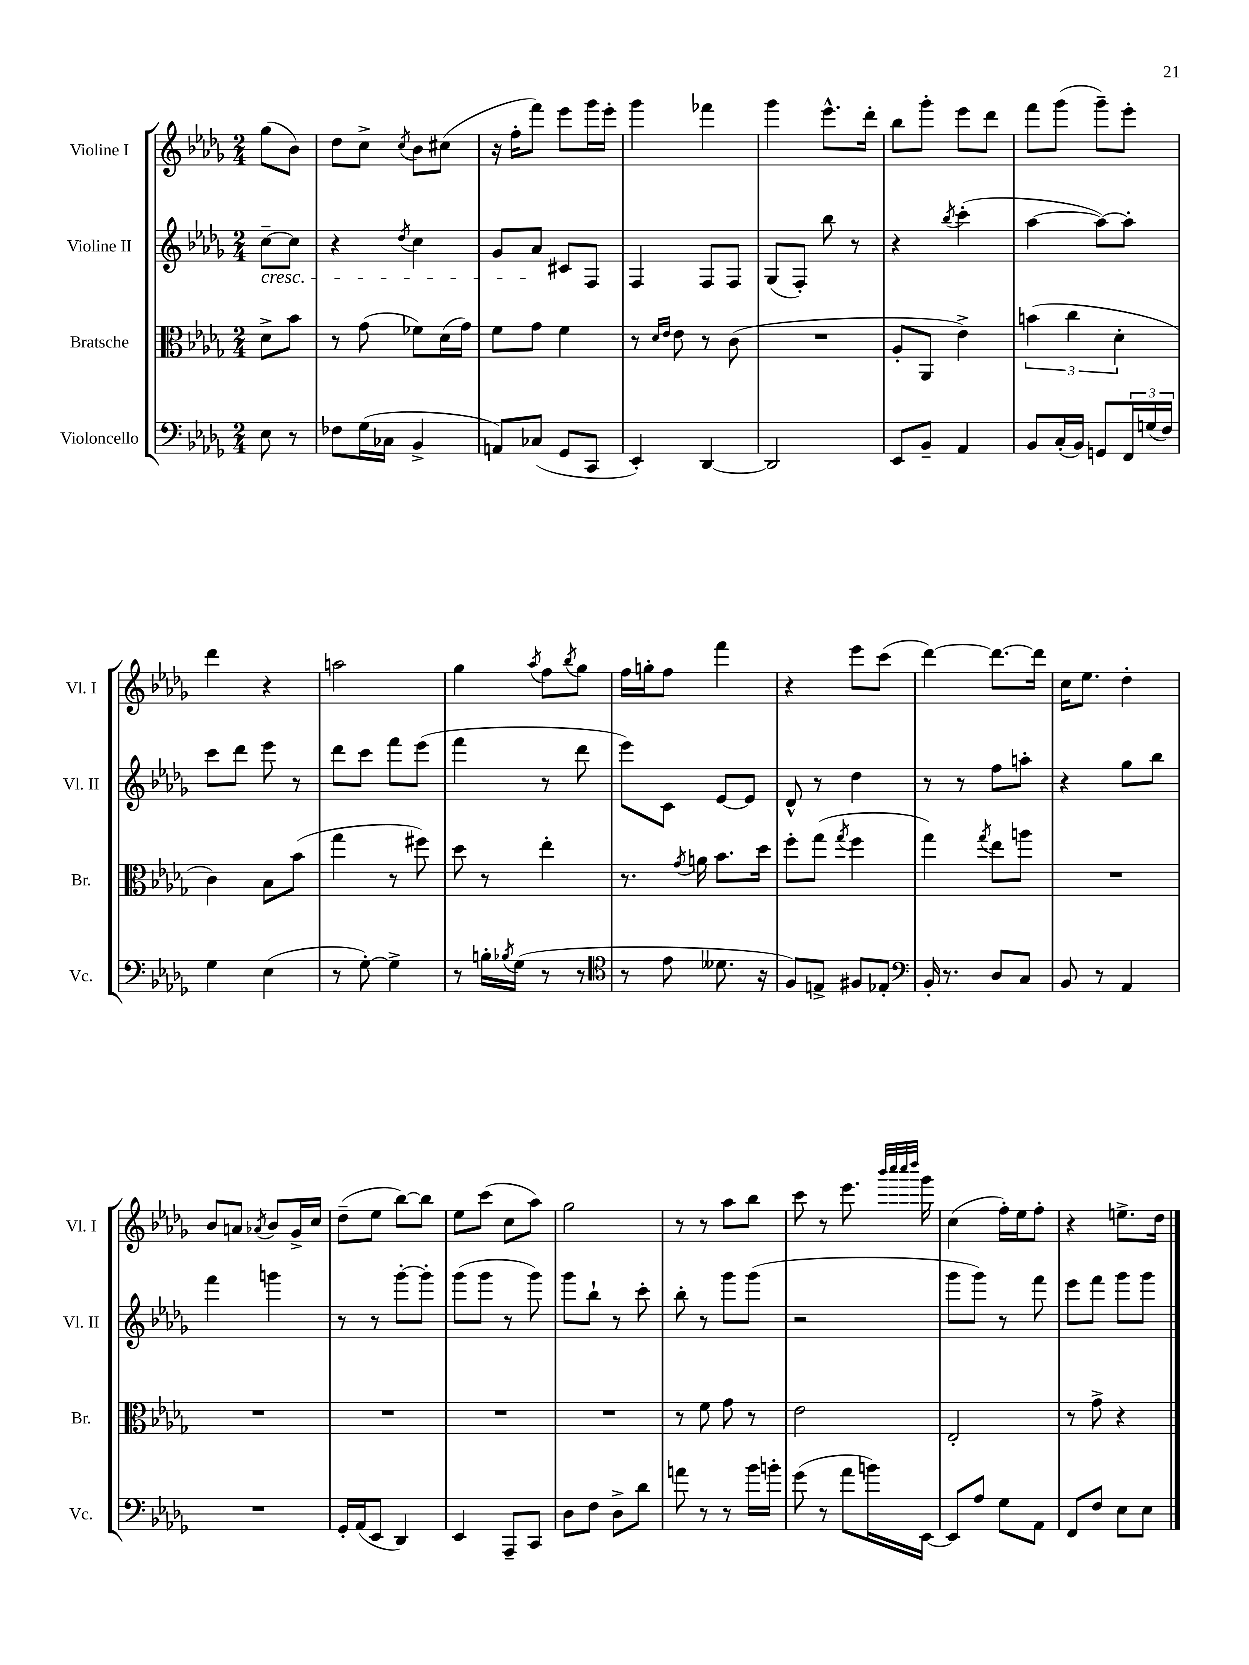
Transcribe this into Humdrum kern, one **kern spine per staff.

**kern	**kern	**kern	**kern
*part4	*part3	*part2	*part1
*staff4	*staff3	*staff2	*staff1
*I"Violoncello	*I"Bratsche	*I"Violine II	*I"Violine I
*I'Vc.	*I'Br.	*I'Vl. II	*I'Vl. I
*clefF4	*clefC3	*clefG2	*clefG2
*k[b-e-a-d-g-]	*k[b-e-a-d-g-]	*k[b-e-a-d-g-]	*k[b-e-a-d-g-]
*M2/4	*M2/4	*M2/4	*M2/4
=	=	=	=
!	!	!LO:TX:b:i:t=cresc.	!
8E-\	8d-^\L	[8cc~\L	(8gg-\L
8r	8b-\J	8cc\J]	8b-\J)
=1	=1	=1	=1
8F-X\L	8r	4r	8dd-\L
(16G-\L	(8g-\	.	8cc^\J
16C-X\JJ	.	.	.
.	.	8qdd-/	8qcc/
4BB-^/	8f-X\L)	4cc\	8b-\L
.	(16d-\L	.	(8cc#X\J
.	16g-\JJ)	.	.
=2	=2	=2	=2
8AAn/L)	8f\L	8g-/L	16r
.	.	.	16ff'\KL
(8C-X/J	8g-\J	8a-/J	8fff\J)
8GG-/L	4f\	8c#X/L	8eee-\L
8CC/J	.	8F/J	16ggg-\L
.	.	.	16eee-'\JJ
=3	=3	=3	=3
4EE-'/)	8r	4F/	4ggg-\
.	16qqd-/LL	.	.
.	16qqe-/JJ	.	.
.	8e-\	.	.
[4DD-/	8r	8F/L	4fff-X\
.	(8c\	8F/J	.
=4	=4	=4	=4
2DD-/]	2r	(8G-/L	4ggg-\
.	.	8F'/J)	.
.	.	8bb-\	8.eee-^^\L
.	.	8r	.
.	.	.	16ddd-'\Jk
=5	=5	=5	=5
8EE-/L	8A-'/L	4r	8bb-\L
8BB-~/J	8AA-/J	.	8ggg-'\J
.	.	8qbb-/	.
4AA-/	4e-^\)	(4ccc'\	8eee-\L
.	.	.	8ddd-\J
=6	=6	=6	=6
8BB-/L	(6bn\	[4aa-\	8fff\L
(16C'/L	.	.	(8ggg-\J
.	6cc\	.	.
16BB-/JJ)	.	.	.
8GGn/L	.	8aa-\L_)	8ggg-~\L)
.	6d-'\	.	.
24FF/L	.	8aa-'\J]	8eee-'\J
(24Gn/	.	.	.
24F/JJ)	.	.	.
!!LO:LB:g=z
=7	=7	=7	=7
4G-\	4c\)	8ccc\L	4ddd-\
.	.	8ddd-\J	.
(4E-\	8B-\L	8eee-\	4r
.	(8b-\J	8r	.
=8	=8	=8	=8
8r	4gg-\	8ddd-\L	2aan\
[8G-'\)	.	8ccc\J	.
4G-^\]	8r	8fff\L	.
.	8ff#X\)	(8eee-\J	.
=9	=9	=9	=9
8r	8dd-\	4fff\	4gg-\
16Bn'\LL	8r	.	.
8qB-X/	.	.	.
(16G-\JJ	.	.	.
.	.	.	8qaa-/
8r	4ee-'\	8r	8ff\L
.	.	.	8qbb-/
8r	.	8ddd-\	8gg-\J
=10	=10	=10	=10
*clefC4	*	*	*
8r	8.r	8eee-\L)	16ff\LL
.	.	.	16ggn'\J
8e-\	.	8c\J	8ff\J
.	8qg-/	.	.
.	16an\	.	.
8.d--X\	8.b-\L	[8e-/L	4fff\
.	.	8e-/J]	.
16r	16dd-\Jk	.	.
=11	=11	=11	=11
8F/L)	8ff'\L	8d-^^/	4r
8En^/J	(8gg-\J	8r	.
.	8qgg-/	.	.
8F#X/L	4ff\	4dd-\	8eee-\L
8E-X'/J	.	.	(8ccc\J
=12	=12	=12	=12
*clefF4	*	*	*
16BB-'/	4gg-\)	8r	[4ddd-\)
8.r	.	.	.
.	.	8r	.
.	8qgg-/	.	.
8D-/L	8ee-\L	8ff\L	8.ddd-\L_
8C/J	8aan\J	8aan'\J	.
.	.	.	16ddd-\Jk]
=13	=13	=13	=13
8BB-/	2r	4r	16cc\KL
.	.	.	8.ee-\J
8r	.	.	.
4AA-/	.	8gg-\L	4dd-'\
.	.	8bb-\J	.
!!LO:LB:g=z
=14	=14	=14	=14
2r	2r	4fff\	8b-/L
.	.	.	8an/J
.	.	.	8qa-X/
.	.	4gggn\	8b-/L
.	.	.	16g-^/L
.	.	.	16cc/JJ
=15	=15	=15	=15
16GG-'/LL	2r	8r	(8dd-~\L
(16AA-/J	.	.	.
8EE-/J	.	8r	8ee-\J
4DD-/)	.	[8ggg-'\L	[8bb-\L)
.	.	8ggg-'\J]	8bb-\J]
=16	=16	=16	=16
4EE-/	2r	(8ggg-\L	8ee-\L
.	.	8ggg-\J	(8ccc\J
8AAA-~/L	.	8r	8cc\L
8CC/J	.	8ggg-\)	8aa-\J)
=17	=17	=17	=17
8D-\L	2r	8ggg-\L	2gg-\
8F\J	.	8bb-`\J	.
8D-^\L	.	8r	.
8d-\J	.	8ccc'\	.
=18	=18	=18	=18
8an\	8r	8bb-'\	8r
8r	8f\	8r	8r
8r	8g-\	8ggg-\L	8aa-\L
16b-\LL	8r	(8ggg-\J	8bb-\J
16bn'\JJ	.	.	.
=19	=19	=19	=19
(8g-\	2e-\	2r	8ccc\
8r	.	.	8r
8a-\L	.	.	8.eee-\
16bn\L)	.	.	.
.	.	.	32qqbbb-/LLL
.	.	.	32qqcccc/
.	.	.	32qqcccc/
.	.	.	32qqdddd-/JJJ
[16EE-\JJ	.	.	16ggg-\
=20	=20	=20	=20
8EE-/L]	2E-'/	8ggg-\L	(4cc\
8A-/J	.	8ggg-\J)	.
8G-\L	.	8r	16ff'\LL)
.	.	.	16ee-\J
8AA-\J	.	8fff\	8ff'\J
=21	=21	=21	=21
8FF/L	8r	8eee-\L	4r
8F/J	8g-^\	8fff\J	.
8E-\L	4r	8ggg-\L	8.een^\L
8E-\J	.	8ggg-\J	.
.	.	.	16dd-\Jk
==	==	==	==
*-	*-	*-	*-
